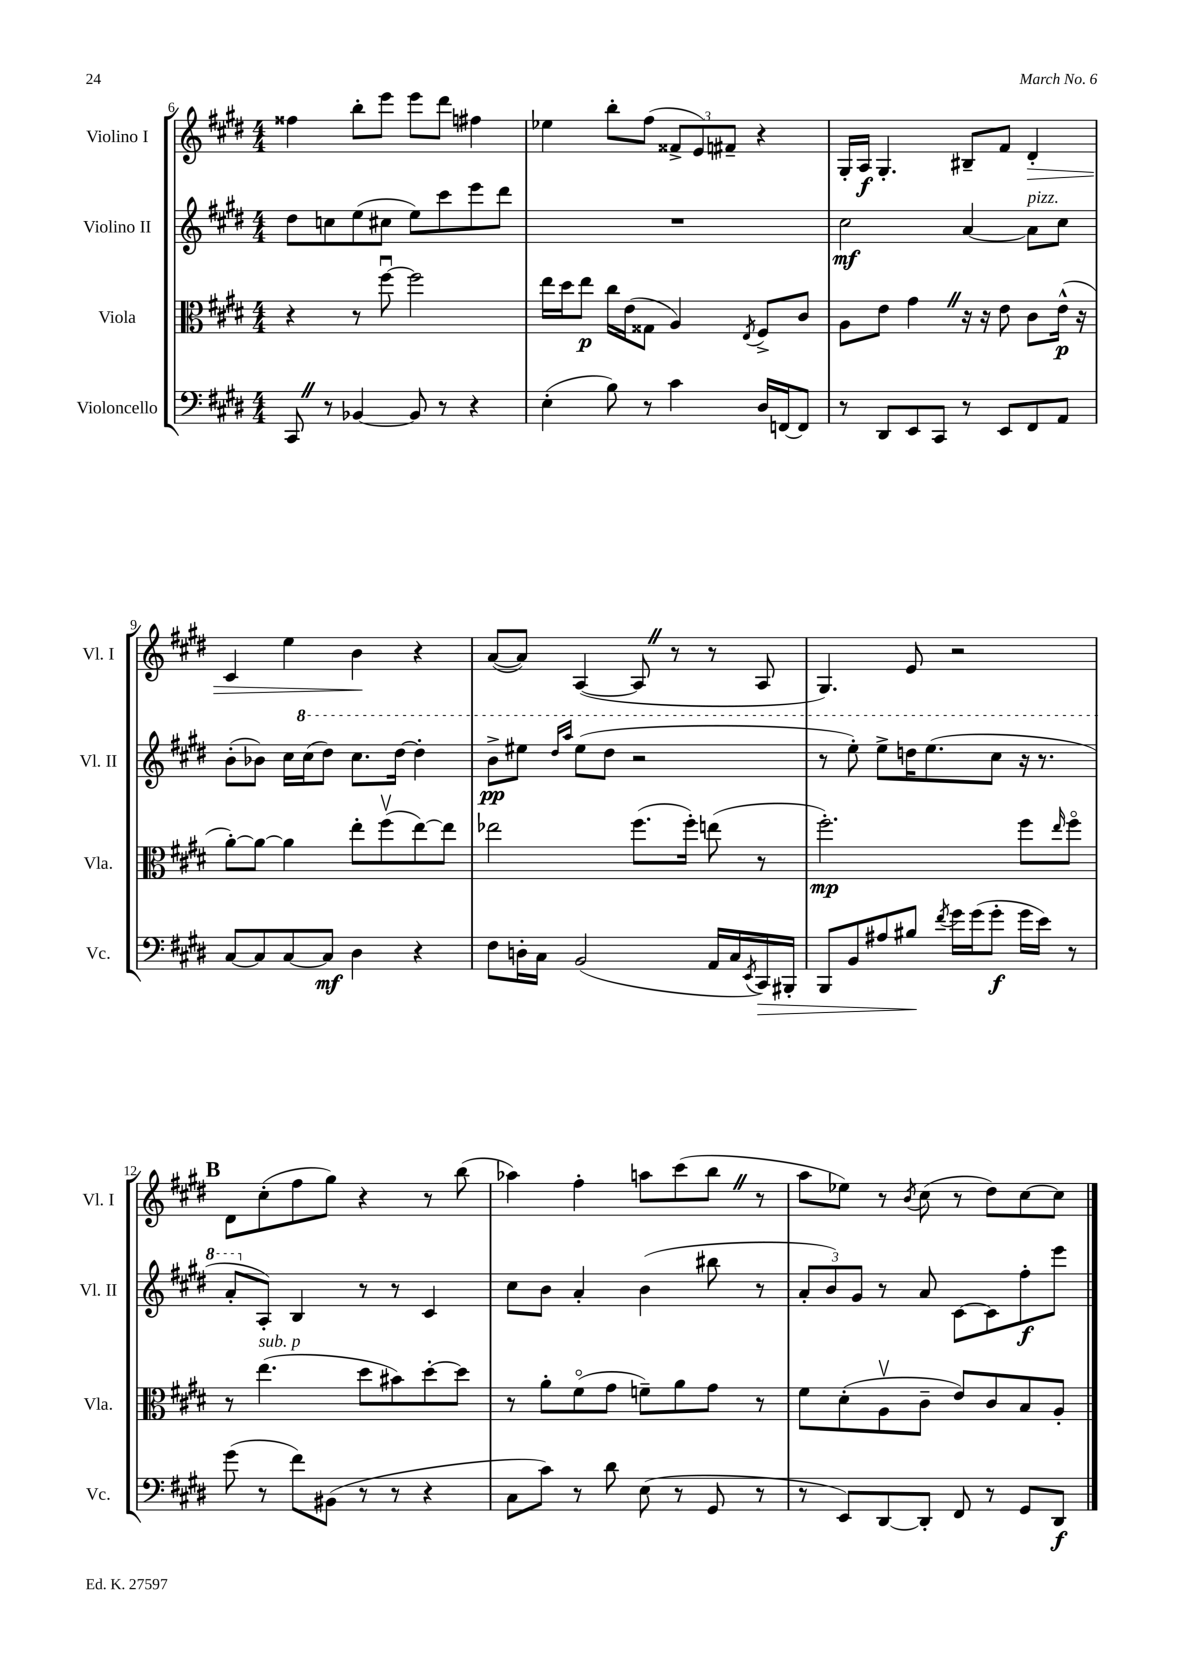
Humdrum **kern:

**kern	**dynam	**kern	**dynam	**kern	**dynam	**kern	**dynam
*part4	*part4	*part3	*part3	*part2	*part2	*part1	*part1
*staff4	*staff4	*staff3	*staff3	*staff2	*staff2	*staff1	*staff1
*I"Violoncello	*	*I"Viola	*	*I"Violino II	*	*I"Violino I	*
*I'Vc.	*	*I'Vla.	*	*I'Vl. II	*	*I'Vl. I	*
*clefF4	*	*clefC3	*	*clefG2	*	*clefG2	*
*k[f#c#g#d#]	*	*k[f#c#g#d#]	*	*k[f#c#g#d#]	*	*k[f#c#g#d#]	*
*M4/4	*	*M4/4	*	*M4/4	*	*M4/4	*
=6	=6	=6	=6	=6	=6	=6	=6
8CC#Z/	.	4r	.	8dd#\L	.	4ff##X\	.
8r	.	.	.	8ccn\	.	.	.
[4BB-X/	.	8r	.	(8ee\	.	8bb'\L	.
.	.	[8ff#u\	.	8cc#X\J	.	8eee\J	.
8BB-/]	.	2ff#\]	.	8ee\L)	.	8eee\L	.
8r	.	.	.	8ccc#\	.	8ddd#\J	.
4r	.	.	.	8eee\	.	4ff#X\	.
.	.	.	.	8ddd#\J	.	.	.
=7	=7	=7	=7	=7	=7	=7	=7
(4E'\	.	16ee\LL	.	1r	.	4ee-X\	.
.	.	16dd#\J	.	.	.	.	.
.	.	8ee\J	p	.	.	.	.
8B\)	.	16cc#\LL	.	.	.	8bb'\L	.
.	.	(16e\J	.	.	.	.	.
8r	.	8G##X\J	.	.	.	(8ff#\J	.
4c#\	.	4A/)	.	.	.	12f##X^/L	.
.	.	.	.	.	.	12e/)	.
.	.	.	.	.	.	12f#X~/J	.
.	.	8qE/	.	.	.	.	.
16D#/LL	.	8F#^/L	.	.	.	4r	.
[16FFn/J	.	.	.	.	.	.	.
8FF/J]	.	8c#/J	.	.	.	.	.
=8	=8	=8	=8	=8	=8	=8	=8
8r	.	8A\L	.	2cc#\	mf	16G#'/LL	.
.	.	.	.	.	.	16A/JJ	f
8DD#/L	.	8e\J	.	.	.	4.G#'/	.
8EE/	.	4g#Z\	.	.	.	.	.
8CC#/J	.	.	.	.	.	.	.
8r	.	16r	.	[4a/	.	8B#X~/L	.
.	.	16r	.	.	.	.	.
8EE/L	.	8e\	.	.	.	8f#/J	.
!	!	!	!	!LO:TX:a:i:t=pizz.	!	!	!
!	!	!	!	!	!	!	!LO:HP:b
8FF#/	.	8c#\L	.	8a\L]	.	4d#'/	>
8AA/J	.	(16e^^\Jk	p	8cc#\J	.	.	.
.	.	16r	.	.	.	.	.
!!LO:LB:g=z
=9	=9	=9	=9	=9	=9	=9	=9
[8C#/L	.	[8a'\L)	.	(8b'\L	.	4c#/	.
8C#/]	.	8a\J_	.	8b-X\J)	.	.	.
[8C#/	.	4a\]	.	16cc#\LL	.	4ee\	.
*	*	*	*	*8va	*	*	*
.	.	.	.	(16ccc#\J	.	.	.
8C#/J]	mf	.	.	8ddd#\J)	.	.	.
4D#\	.	8ee'\L	.	8.ccc#\L	.	4b\	.
.	.	(8ff#v\	.	.	.	.	.
.	.	.	.	[16ddd#\Jk	.	.	.
4r	.	[8ee\)	.	4ddd#'\]	.	4r	]
.	.	8ee\J]	.	.	.	.	.
=10	=10	=10	=10	=10	=10	=10	=10
8F#\L	.	2ee-X\	.	8bb^\L	pp	([8a/L	.
16Dn'\L	.	.	.	8eee#X\J	.	8a/J])	.
16C#\JJ	.	.	.	.	.	.	.
.	.	.	.	16qqddd#/LL	.	.	.
.	.	.	.	16qqaaa/JJ	.	.	.
(2BB/	.	.	.	(8eee#\L	.	([4A/	.
.	.	.	.	8ddd#\J	.	.	.
.	.	(8.ff#\L	.	2r	.	8AZ/]	.
.	.	.	.	.	.	8r	.
.	.	16ff#'\Jk)	.	.	.	.	.
16AA/LL	.	(8een\	.	.	.	8r	.
16C#/	.	.	.	.	.	.	.
8qEE/	.	.	.	.	.	.	.
!	!LO:HP:b	!	!	!	!	!	!
16CC#/)	>	8r	.	.	.	8A/	.
16BBB#X'/JJ	.	.	.	.	.	.	.
=11	=11	=11	=11	=11	=11	=11	=11
8BBB/L	.	2.ff#'\)	mp	8r	.	4.G#/)	.
8BB/	.	.	.	8eee'\)	.	.	.
8A#X/	.	.	.	8eee^\L	.	.	.
8B#X/J	.	.	.	16dddn\K	.	8e/	.
.	.	.	.	(8.eee\	.	.	.
8qf#/	.	.	.	.	.	.	.
16g#\LL	]	.	.	.	.	2r	.
(16g#\J	.	.	.	.	.	.	.
8g#'\J	f	.	.	8ccc#\J	.	.	.
16g#\LL	.	8ff#\L	.	16r	.	.	.
16e\JJ)	.	.	.	8.r	.	.	.
.	.	16qqee/	.	.	.	.	.
8r	.	8ff#\J	.	.	.	.	.
!!LO:LB:g=z
!!LO:REH:place=s1:t=B
=12	=12	=12	=12	=12	=12	=12	=12
(8g#\	.	8r	.	8aa'/L	.	8d#\L	.
*	*	*	*	*X8va	*	*	*
!	!	!LO:TX:a:i:t=sub. p	!	!	!	!	!
8r	.	(4.ee\	.	8A'/J)	.	(8cc#'\	.
8f#\L)	.	.	.	4B/	.	8ff#\	.
(8BB#X\J	.	.	.	.	.	8gg#\J)	.
8r	.	8dd#\L	.	8r	.	4r	.
8r	.	8b#X\)	.	8r	.	.	.
4r	.	[8dd#'\	.	4c#/	.	8r	.
.	.	8dd#\J]	.	.	.	(8bb\	.
=13	=13	=13	=13	=13	=13	=13	=13
8C#\L	.	8r	.	8cc#\L	.	4aa-X\)	.
8c#\J)	.	8a'\L	.	8b\J	.	.	.
8r	.	(8f#\	.	4a'/	.	4ff#'\	.
8d#\	.	8g#\J	.	.	.	.	.
(8E\	.	8fn~\L)	.	(4b\	.	8aan\L	.
8r	.	8a\	.	.	.	(8ccc#\	.
8GG#/	.	8g#\J	.	8bb#X\	.	8bbZ\J	.
8r	.	8r	.	8r	.	8r	.
=14	=14	=14	=14	=14	=14	=14	=14
8r	.	8f#\L	.	12a'/L	.	8aa\L	.
.	.	.	.	12b/)	.	.	.
8EE/L)	.	(8d#'\	.	.	.	8ee-X\J)	.
.	.	.	.	12g#/J	.	.	.
[8DD#/	.	8Av\	.	8r	.	8r	.
.	.	.	.	.	.	8qb/	.
8DD#'/J]	.	8c#~\J	.	8a/	.	(8cc#\	.
8FF#/	.	8e/L)	.	[8c#\L	.	8r	.
8r	.	8c#/	.	8c#\]	.	8dd#\L)	.
8GG#/L	.	8B/	.	8ff#'\	f	[8cc#\	.
8DD#/J	f	8A'/J	.	8eee\J	.	8cc#\J]	.
==	==	==	==	==	==	==	==
*-	*-	*-	*-	*-	*-	*-	*-
